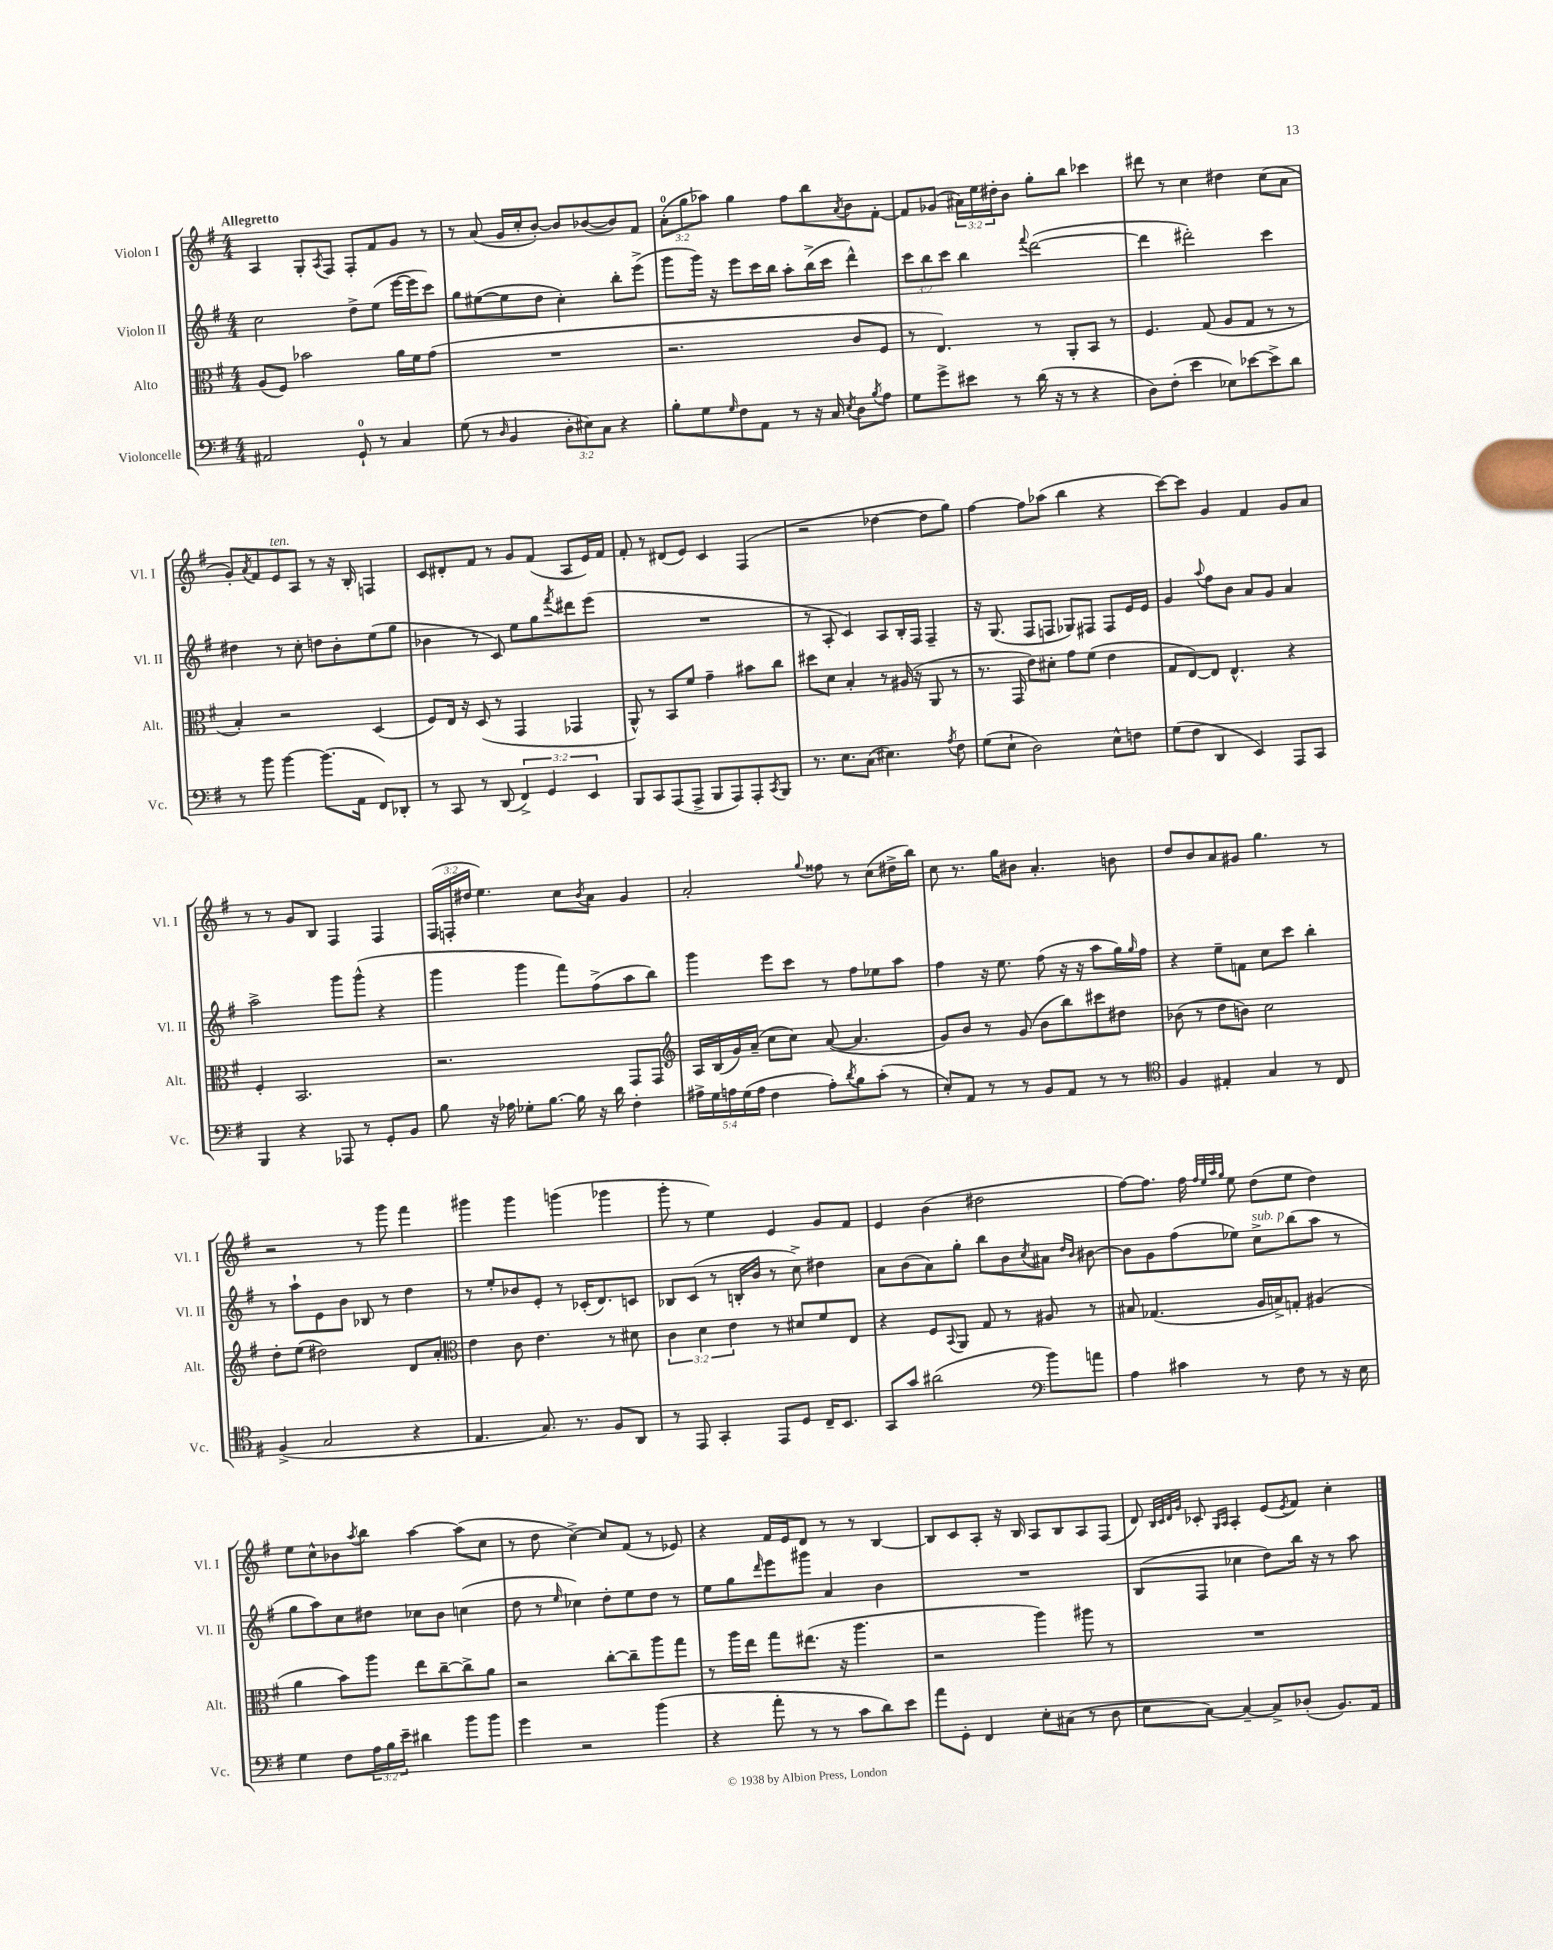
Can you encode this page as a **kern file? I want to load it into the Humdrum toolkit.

**kern	**kern	**kern	**kern
*part4	*part3	*part2	*part1
*staff4	*staff3	*staff2	*staff1
*I"Violoncelle	*I"Alto	*I"Violon II	*I"Violon I
*I'Vc.	*I'Alt.	*I'Vl. II	*I'Vl. I
*clefF4	*clefC3	*clefG2	*clefG2
*k[f#]	*k[f#]	*k[f#]	*k[f#]
*M4/4	*M4/4	*M4/4	*M4/4
=1	=1	=1	=1
!	!	!	!LO:TX:a:B:t=Allegretto
2AA#X/	(8A/L	2cc\	4A/
.	8F#/J)	.	.
.	2b-X\	.	8G'/L
.	.	.	8qA/
.	.	.	8F#/J
8GG`/	.	8dd^\L	8F#'/L
8r	.	(8ee\J	8f#/
4C/	16a\LL	[16eee\LL	8g/J
.	16f#\J	16eee\J]	.
.	(8g\J	8ccc\J)	8r
=2	=2	=2	=2
(8G\	1r	8gg\L	8r
8r	.	([8ee#X\	(8a/
16qqD/	.	.	.
4BB/	.	8ee#\]	16g/LL
.	.	.	16cc'/J
.	.	8dd\J	[8b'/J)
12D'\L	.	4cc'\)	8b/L]
12E#X\)	.	.	.
.	.	.	([8b-X/
12C\J	.	.	.
4r	.	8bb'\L	8b-/])
.	.	(8eee^\J	8f#/J
=3	=3	=3	=3
8B'\L	2.r	8ggg\L	(12a'\L
.	.	.	12gg\
8G\	.	16ggg\Jk)	.
.	.	.	12aa-X\J)
.	.	16r	.
16qqG/	.	.	.
8F#\	.	8eee\L	4gg\
8AA\J	.	16ccc\L	.
.	.	16bb\JJ	.
8r	.	8aa'\L	8ff#\L
16r	.	(16bb^\L	8bb\
16C/	.	16ccc\JJ	.
8qE/	.	.	8qa/
8D\L	8c/L	4ddd^^\)	8b\
8qB/	.	.	.
8A\J	8F#/J	.	[8f#'\J
=4	=4	=4	=4
8G\L	8r	12ccc\L	8f#/L]
.	.	12bb\	.
8g^\	4.E/)	.	(8g-X/J
.	.	12ccc\J	.
8e#X\J	.	4bb\	24a#X\LL)
.	.	.	24ee\
.	.	.	24dd#X'\J
8r	.	.	8b\J
.	.	8qqfff#/	.
(16d\	8r	([2ddd\	8gg'\L
16r	.	.	.
8r	8AA'/L	.	8bb\J
4r	8BB/J	.	4ccc-X\
.	8r	.	.
=5	=5	=5	=5
8D\L)	4.F#/	4ddd\]	8ddd#X\
(8F#'\J	.	.	8r
4e\	.	2ddd#X'\)	4cc\
.	(8G/	.	.
8E-X\L)	8A/L	.	4dd#X\
[8e-X\	8G/J	.	.
8e-^\]	8r	4ccc\	(8cc\L
8d\J	8r	.	8a\J
!!LO:LB:g=z
=6	=6	=6	=6
8r	4B'/)	4dd#X\	8g'/L)
.	.	.	8qa/
8b\	.	.	8f#/
!	!	!	!LO:TX:a:i:t=ten.
[4b\	2r	8r	8e/
.	.	8cc'\	8A/J
(8.b\L]	.	8ddn\L	8r
.	.	8b'\	16r
16AA\Jk	.	.	16B'/
8FF#/L)	(4D/	(8ee\	4Fn/
8DD-X'/J	.	8gg\J	.
=7	=7	=7	=7
8r	8F#/L)	4b-X\	8c/L
8CC/	16E/Jk	.	8d#X'/
.	16r	.	.
8r	(8D/	8r	8f#/J
(8DD/	8r	8c/)	8r
6FF#^/)	4GG/	8ee\L	8g/L
.	.	8gg\	(8f#/J
6GG/	.	.	.
.	.	8qfff#/	.
.	4GG-X/	8ddd#X\	8A/L
6EE/	.	.	.
.	.	(8eee\J	16e/L)
.	.	.	16f#/JJ
=8	=8	=8	=8
8BBB/L	8AA^^/)	1r	8f#'/
8CC/	8r	.	8r
(8AAA/	8BB/L	.	(8d#X/L
8AAA^/J	8f#/J	.	8e/J)
8BBB/L	4g~\	.	4c/
8AAA/)	.	.	.
8AAA'/	8b#X\L	.	(4F#/
8qCC/	.	.	.
8BBB/J	8cc\J	.	.
=9	=9	=9	=9
8.r	8dd#X\L	8r	2r
.	8d\J	8A'/	.
8.E\L	.	.	.
.	4B'/	4c/)	.
(8C\J	.	.	.
4.E#X\)	8r	8A/L	[4dd-X\
.	(16A#X/	16B'/L	.
.	16r	16F#/JJ	.
.	8AA/	4F#~/	8dd-\L]
8qA/	.	.	.
8F#\	8r	.	8gg\J)
=10	=10	=10	=10
(8G\L	8.r	16r	[4ff#\
.	.	(8.G/	.
8E`\J	.	.	.
.	16GG/	.	.
2D\)	8e\L)	8F#/L	8ff#\L]
.	8d#X'\J	8Fn/J	(8aa-X\J
.	8g\L	8G-X/L)	4bb\
.	(8f#\J	8F#X/J	.
8E^^\L	4e\	8F#/L	4r
8Fn\J	.	16e/L	.
.	.	16e/JJ	.
=11	=11	=11	=11
(8G\L	8G/L	4g/	[8ccc\L)
8F#\J	[8E/)	.	8ccc\J]
.	.	8qqaa/	.
4DD/	8E/J]	8ff#\L	4g/
.	4.E^^/	8b\J	.
4EE/)	.	8a/L	4f#/
.	.	8g/J	.
8AAA/L	4r	4a/	8g/L
8CC/J	.	.	8a/J
!!LO:LB:g=z
=12	=12	=12	=12
4BBB/	4F#'/	2aa^\	8r
.	.	.	8r
4r	2.BB/	.	8g/L
.	.	.	8B/J
8AAA-X/	.	8ggg\L	4F#/
8r	.	(8ggg^^\J	.
8GG'/L	.	4r	4F#/
8BB/J	.	.	.
=13	=13	=13	=13
8B\	2.r	4ggg\	(24F#/LL
.	.	.	24Fn'/
.	.	.	24dd#X/JJ
16r	.	.	4.ee\)
16A-X\	.	.	.
8G-X'\L	.	4ggg\	.
[8.B\J	.	.	.
.	.	8fff#\L)	8cc\L
16B\]	.	.	.
.	.	.	8qb/
16r	.	(8ff#^\	8a\J
16d\	.	.	.
4F#'\	8GG/L	8aa\	4g/
.	8GG/J	8bb\J)	.
=14	=14	=14	=14
*	*clefG2	*	*
20A#X^\LL	16A/LL	4ggg\	2a'/
20G\	.	.	.
.	(16B/	.	.
20An\	.	.	.
.	16g/)	.	.
(20G\	.	.	.
.	(16a~/JJ	.	.
20A\JJ	.	.	.
4F#\	8cc\L	8eee\L	.
.	8cc\J)	8ccc\J	.
.	.	.	8qqgg/
8A'\L)	([8a/	8r	8ff##X\
8qd/	.	.	.
8B\	4.a/]	8ff#\L	8r
(8c'\J	.	8ee-X\	(8cc\L
8r	.	8aa\J	16dd#X^\L
.	.	.	16bb\JJ)
=15	=15	=15	=15
8E'/L)	8g/L)	4ff#\	8cc\
8AA/J	8b/J	.	8.r
8r	8r	16r	.
.	.	8.ee\	16gg\KL
8r	(8g/	.	8b#X\J
8BB/L	8b\L	(8ff#\	4.a'/
8AA/J	8bb\)	16r	.
.	.	16r	.
8r	8ccc#X\	8aa\L	.
8r	8dd#X\J	16gg\L)	8bn\
.	.	16qqgg/	.
.	.	16ff#\JJ	.
=16	=16	=16	=16
*clefC4	*	*	*
4F#/	(8b-X\	4r	8dd/L
.	8r	.	8b/
4E#X'/	8dd\L	8ee~\L	8a/
.	8bn\J)	8fn\J	8g#X/J
4G/	2cc\	8cc\L	4.gg\
.	.	8ccc\J	.
8r	.	4bb'\	.
8C/	.	.	8r
!!LO:LB:g=z
=17	=17	=17	=17
(4F#^/	8dd'\L	8r	2r
.	(8ee\J	8aa`\L	.
2G/	2dd#X\)	8e\	.
.	.	8b\J	.
.	.	8B-X/	8r
.	.	8r	8ggg\
4r	8d/L	4dd\	4fff#\
.	8a'/J	.	.
=18	=18	=18	=18
*	*clefC3	*	*
4.E/	4e\	8r	4ggg#X\
.	.	8ee'/L	.
.	8c\	8b-X/	4ggg#\
8.G/)	4.e\	8e'/J	.
.	.	8r	(4gggn\
8.r	.	.	.
.	.	(16c-X'/KL	.
.	.	8.d/)	.
8F#/L	8r	.	4ggg-X\
8AA/J	8d#X\	8cn/J	.
=19	=19	=19	=19
8r	6c\	8B-X/L	8ggg'\
8EE/	.	(8c/J	8r
.	6d\	.	.
4GG'/	.	8r	4ee\)
.	6e\	.	.
.	.	16Bn'/LL	.
.	.	16b/JJ	.
8EE/L	8r	8r	4e/
8D/J	8d#X/L	8cc^\)	.
16C~/KL	8f#/	4dd#X\	8g/L
8.BB/J	.	.	.
.	8E/J	.	8f#/J
=20	=20	=20	=20
8GG/L	4r	8a\L	4e/
8g/J	.	(8b\	.
(2a#X\	8F#/L	8a\)	(4b\
.	8qqBB/	.	.
.	8AA/J	8gg'\J	.
.	8G/	8bb\L	2dd#X\
.	8r	8b\	.
*clefF4	*	*	*
.	.	8qcc/	.
8b\L)	8A#X/	8a#X\J	.
.	.	16qqdd/LL	.
.	.	16qqb/JJ	.
8an\J	8r	[8b#X\	.
=21	=21	=21	=21
4A\	8B#X/	8b#\L]	[8ff#\L)
.	(4.G-X/	8g\	8.ff#\J]
4c#X\	.	(8ff#\	.
.	.	.	16ff#\
.	.	.	32qqff#/LLL
.	.	.	32qqee/
.	.	.	32qqaa/
.	.	.	32qqgg/JJJ
.	.	8ee-X\J)	8ee\
!	!	!LO:TX:a:i:t=sub. p	!
8r	16A/LL	8cc^\L	(8dd\L
.	16Bn^/J)	.	.
8F#\	8Gn'/J	(8bb\	8ee\J
8r	(4A#X/	8aa\J	4dd\)
16r	.	8r	.
16E\	.	.	.
!!LO:LB:g=z
=22	=22	=22	=22
4G\	4a\	8gg\L	8ee\L
.	.	8aa\)	8cc^^\
8F#\L	8b\L)	8cc\	8b-X\
.	.	.	8qaa/
24A\L	8aa\J	8dd#X\J	8bb\J
24B\	.	.	.
24e~\JJ	.	.	.
4d#X\	8ee\L	8cc-X\L	[4aa\
.	[8cc~\	8b\J	.
8b\L	8cc^\]	(4ccn\	(8aa\L]
8b\J	8a\J	.	8cc\J
=23	=23	=23	=23
4g\	2r	8dd\	8r
.	.	8r	8dd\
.	.	16qqee/	.
2r	.	4cc-X\)	[4cc^\)
.	[8cc'\L	8dd'\L	8cc/L]
.	8cc~\]	8ee\	(8f#/J
(4b\	8aa\	8dd\J	8r
.	8gg\J	8r	8e-X/)
=24	=24	=24	=24
4r	8r	8ee\L	4r
.	16aa\LL	8gg\	.
.	16ee\JJ	.	.
.	.	16qqddd/	.
8a'\	8gg\L	8eee\	16f#/LL
.	.	.	16e/J
8r	(8.ee#X\J	8ggg#X\J	8d/J
8r	.	4a/	8r
.	16r	.	.
8c\L	4.aa\	.	8r
8d\)	.	4b\	[4B/
8e\J	.	.	.
=25	=25	=25	=25
8a\L	2r	1r	8B/L]
8GG'\J	.	.	8c/
4FF#/	.	.	8A'/J
.	.	.	16r
.	.	.	16B/
8E'\L	4aa\)	.	8A/L
(8C#X\J	.	.	8B/
8r	8aa#X\	.	8A/
8D\	8r	.	(8F#/J
=26	=26	=26	=26
8E\L	1r	(8B/L	8d/)
.	.	.	32qqB/LLL
.	.	.	32qqc/
.	.	.	32qqd/
.	.	.	32qqg/JJJ
[8C\J)	.	8F#/J	8c-X'/
.	.	.	16qqG/LL
.	.	.	16qqA/JJ
4C~/_	.	4cc-X\	4A'/
8C^/L]	.	8dd\L)	(8e/L
.	.	.	8qe/
(8D-X'/J	.	16bb\Jk	8f#/J)
.	.	16r	.
8.BB/L)	.	8r	4cc'\
.	.	8aa\	.
16AA/Jk	.	.	.
==	==	==	==
*-	*-	*-	*-
